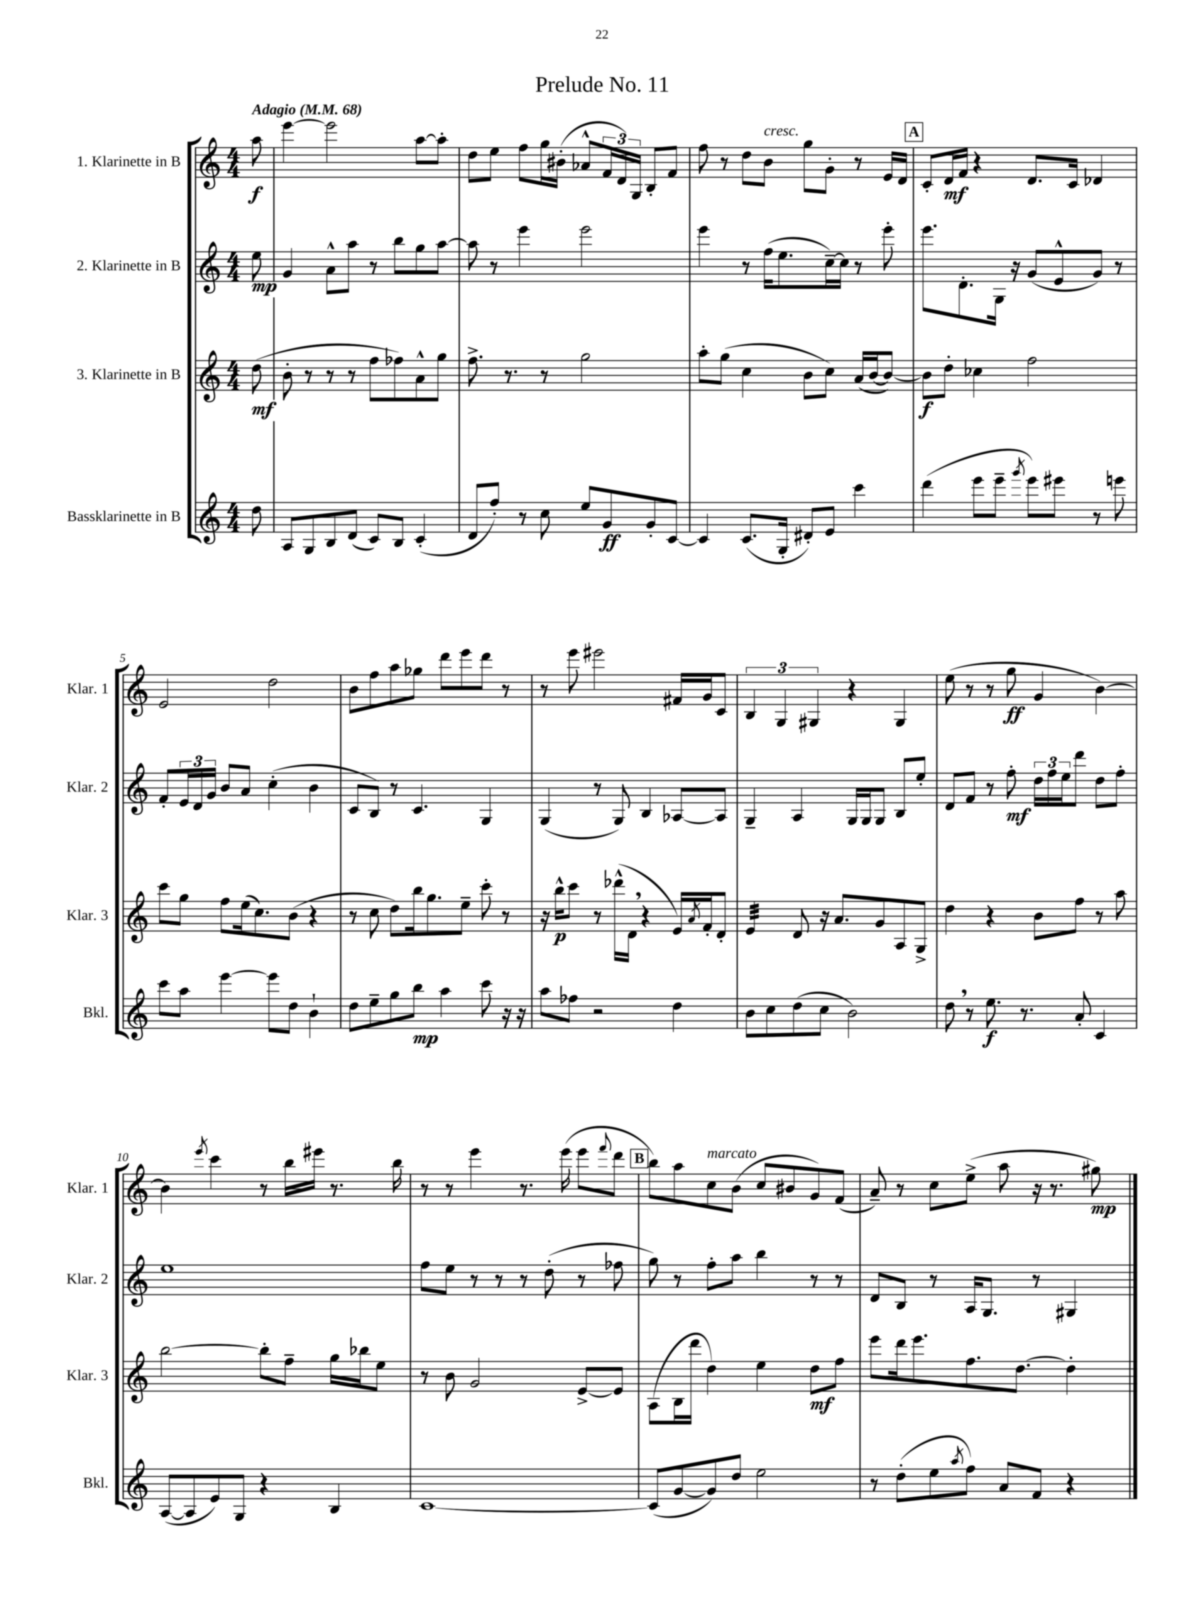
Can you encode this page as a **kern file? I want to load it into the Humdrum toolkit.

**kern	**kern	**kern	**kern
*staff4	*staff3	*staff2	*staff1
*clefG2	*clefG2	*clefG2	*clefG2
*k[]	*k[]	*k[]	*k[]
*M4/4	*M4/4	*M4/4	*M4/4
*MM68	*MM68	*MM68	*MM68
8dd\	(8dd\	8ee\	8aa\
=	=	=	=
8A/L	8b'\	4g/	[4eee\
8G/	8r	.	.
8B/	8r	8a^^\L	2eee\]
(8d/J	8r	8aa\J	.
8c/L)	8ff\L	8r	.
8B/J	8ff-\)	8bb\L	.
(4c'/	8a^^\	8gg\	[8aa\L
.	8gg\J	[8aa\J	8aa'\]J
=	=	=	=
8d/L	8.ff^\	8aa\]	8dd\L
8ff'/J)	.	8r	8ee\J
.	8.r	.	.
8r	.	4eee\	8ff\L
8cc\	8r	.	16gg\L
.	.	.	(16b#'\JJ
8ee/L	2gg\	2eee\	8a-^^/L
8g/	.	.	24f/L
.	.	.	24d/)
.	.	.	24G/JJ
8g'/	.	.	8B'/L
[8c/J	.	.	8f/J
=	=	=	=
4c/]	8aa'\L	4eee\	8ff\
.	(8gg\J	.	8r
(8.c/L	4cc\	8r	8dd\L
.	.	(16ff\LK	8b\J
16G'/Jk	.	8.ee\	.
8d#'/L)	8b\L	.	8gg\L
8e/J	8cc\J)	[16cc~\L)	8g'\J
.	.	16cc\]JJ	.
4ccc\	(16a/LL	8r	8r
.	[16b/J	.	.
.	8b/_J)	8eee'\	16e/LL
.	.	.	16d/JJ
=	=	=	=
(4ddd\	8b\]L	8.eee\L	8c'/L
.	8dd'\J	.	16d/L
.	.	8.d'\	16f/JJ
8eee\L	4cc-\	.	4r
8eee~\J	.	16G\Jk	.
.	.	16r	.
8qggg/	.	.	.
8eee\L)	2ff\	(8g/L	8.d/L
8eee#\J	.	8e^^/	.
.	.	.	16c/Jk
8r	.	8g/J)	4d-/
8eee\	.	8r	.
=	=	=	=
8ccc\L	8ccc\L	8f'/L	2e/
8aa\J	8gg\J	24e/L	.
.	.	24d/	.
.	.	24g/JJ	.
[4eee\	8ff\L	8b/L	.
.	(16ee\k	8a/J	.
.	8.cc\)	.	.
8eee\]L	.	(4cc'\	2dd\
8dd\J	(8b\J	.	.
4b`\	4r	4b\	.
=	=	=	=
8dd\L	8r	8c/L	8b\L
8ee~\	8cc\	8B/J)	8ff\
8gg\	8dd\L)	8r	8aa\
8bb\J	16bb\k	4.c/	8gg-\J
.	8.gg\	.	.
4aa\	.	.	8ddd\L
.	8ee~\J	.	8eee\
8ccc\	8ccc'\	4G/	8ddd\J
16r	8r	.	8r
16r	.	.	.
=	=	=	=
8aa\L	16r	(4G/	8r
.	16bb^^\LK	.	.
8ff-\J	8ccc\J	.	8eee\
2r	8r	8r	2eee#\
.	(16ddd-^^\LL	8G/)	.
.	16d\JJ	.	.
.	4r	4B/	.
4dd\	16e/LL)	[8A-/L	16f#/LL
.	8qa/	.	.
.	16f'/J	.	16g/J
.	8d'/J	8A-/]J	8c/J
=	=	=	=
8b\L	4e/	4G~/	6B/
8cc\	.	.	.
.	.	.	6G/
(8dd\	8d/	4A/	.
.	.	.	6G#/
8cc\J	16r	.	.
.	8.a/L	.	.
2b\)	.	16G/LL	4r
.	.	16G/J	.
.	8g/	8G/J	.
.	8A/	8B/L	4G#/
.	8G^/J	8ee'/J	.
=	=	=	=
8dd\	4dd\	8d/L	(8ee\
8r	.	8f/J	8r
8.ee\	4r	8r	8r
.	.	8ff'\	8gg\
8.r	.	.	.
.	8b\L	24dd\LL	4g/
.	.	24ff\	.
.	.	24ee\J	.
8a'/	8ff\J	8ddd\J	.
4c/	8r	8dd\L	[4b\)
.	8aa\	8ff'\J	.
=	=	=	=
([8A/L	[2bb\	1ee	4b\]
8A/]	.	.	.
.	.	.	8qeee/
8e/)	.	.	4ccc\
8G/J	.	.	.
4r	8bb'\]L	.	8r
.	8ff~\J	.	16bb\LL
.	.	.	16eee#\JJ
4B/	16gg\LL	.	8.r
.	16bb-\J	.	.
.	8ee\J	.	.
.	.	.	16bb\
=	=	=	=
[1c	8r	8ff\L	8r
.	8b\	8ee\J	8r
.	2g/	8r	4eee\
.	.	8r	.
.	.	8r	8.r
.	.	(8dd'\	.
.	.	.	(16eee\
.	[8e^/L	8r	8eee\L
.	.	.	8qqfff/
.	8e/]J	8ff-\	8ddd\J
=	=	=	=
(8c/]L	(8A\L	8gg\)	8bb\L)
[8g/	16B\L	8r	8aa\
.	16ddd\JJ	.	.
8g/])	4dd\)	8ff'\L	8cc\
8dd/J	.	8aa\J	(8b\J
2ee\	4ee\	4bb\	8cc/L
.	.	.	8b#/
.	8dd\L	8r	8g/)
.	8ff\J	8r	(8f/J
=	=	=	=
8r	8eee\L	8d/L	8a~/)
(8dd'\L	16ddd\k	8B/J	8r
.	8.eee\	.	.
8ee\	.	8r	8cc\L
8qaa/	.	.	.
8ff\J)	8.ff\	16A/LK	(8ee^\J
.	.	8.G/J	.
8a/L	.	.	8aa\
.	[8.dd\J	.	.
8f/J	.	8r	16r
.	.	.	8.r
4r	4dd'\]	4G#/	.
.	.	.	8gg#\)
==	==	==	==
*-	*-	*-	*-
